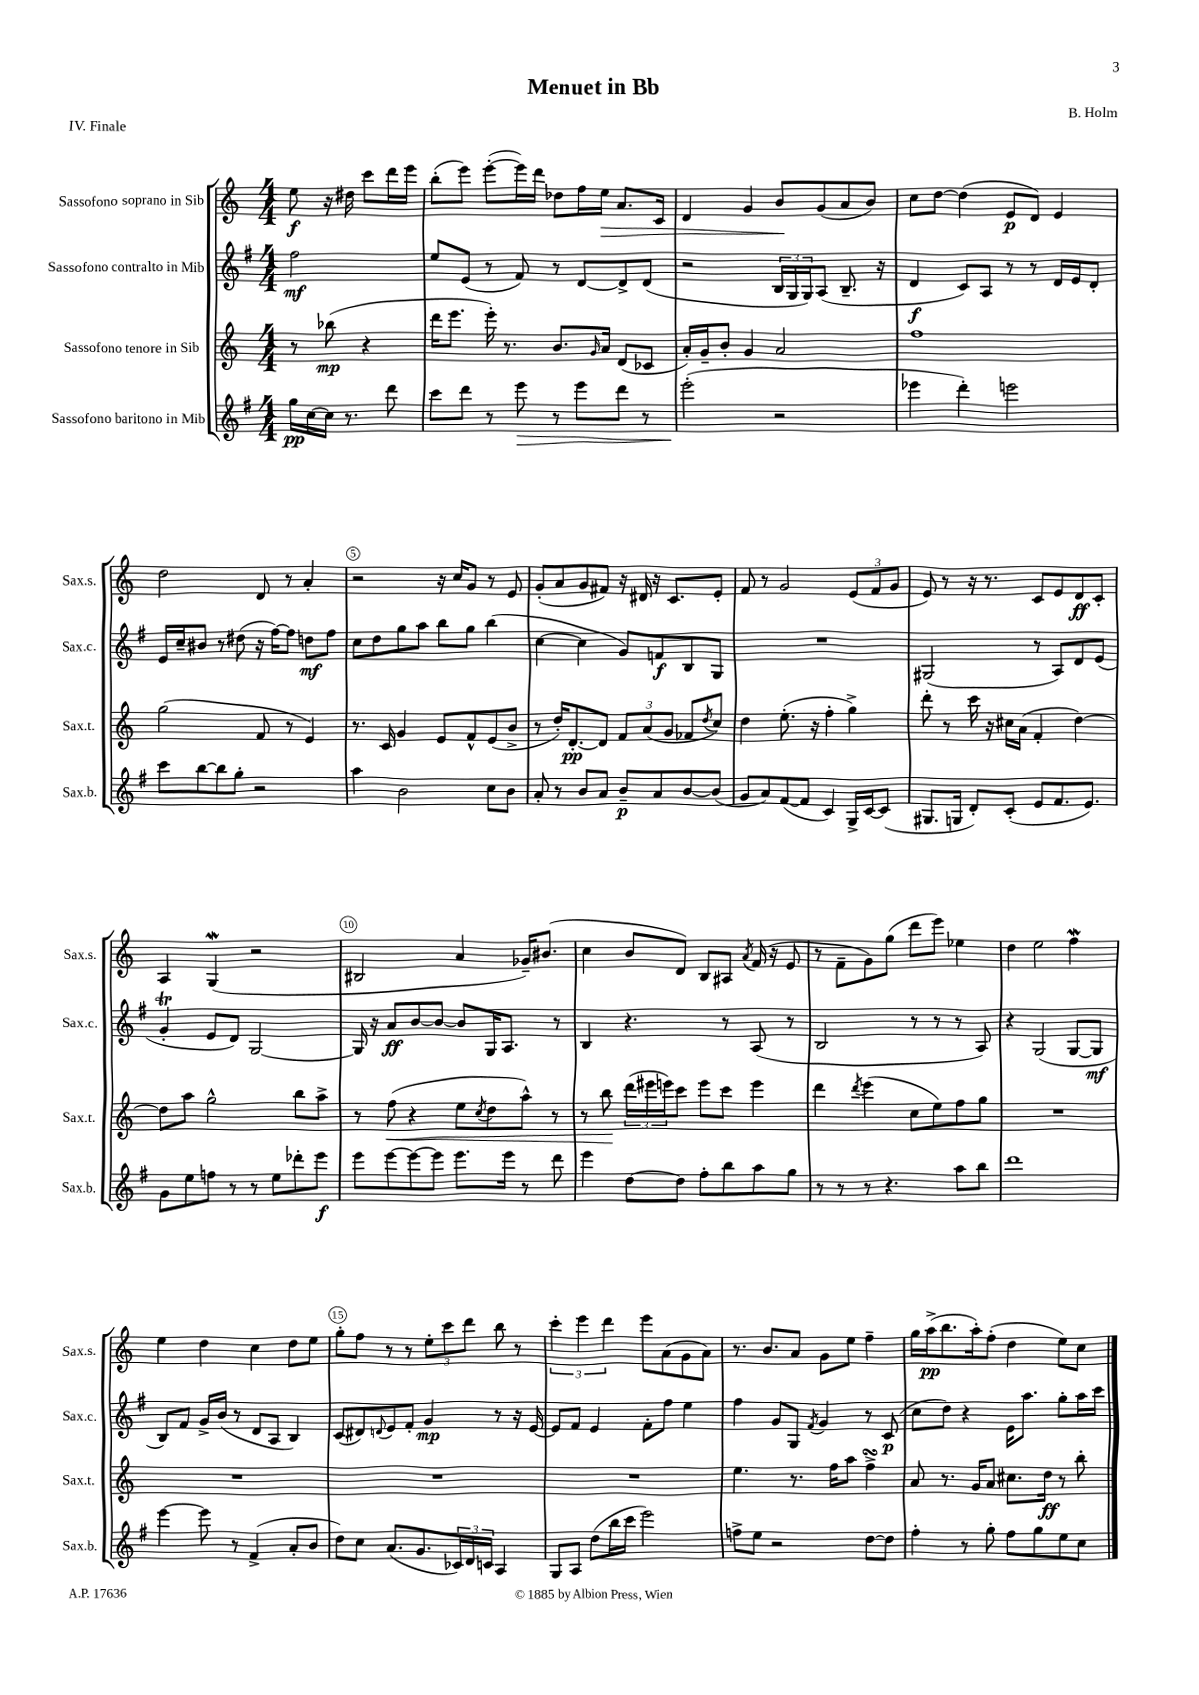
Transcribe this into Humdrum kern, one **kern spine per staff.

**kern	**dynam	**kern	**dynam	**kern	**dynam	**kern	**dynam
*part4	*part4	*part3	*part3	*part2	*part2	*part1	*part1
*staff4	*staff4	*staff3	*staff3	*staff2	*staff2	*staff1	*staff1
*I"Sassofono baritono in Mib	*	*I"Sassofono tenore in Sib	*	*I"Sassofono contralto in Mib	*	*I"Sassofono soprano in Sib	*
*I'Sax.b.	*	*I'Sax.t.	*	*I'Sax.c.	*	*I'Sax.s.	*
*clefG2	*	*clefG2	*	*clefG2	*	*clefG2	*
*k[f#]	*	*k[]	*	*k[f#]	*	*k[]	*
*M4/4	*	*M4/4	*	*M4/4	*	*M4/4	*
=	=	=	=	=	=	=	=
16gg\LL	pp	8r	.	2ff#\	mf	8ee\	f
[16cc\	.	.	.	.	.	.	.
16cc\JJ]	.	(8bb-X\	mp	.	.	16r	.
8.r	.	.	.	.	.	16dd#X\	.
.	.	4r	.	.	.	8ccc\L	.
8ddd\	.	.	.	.	.	16ddd\L	.
.	.	.	.	.	.	16eee\JJ	.
=1	=1	=1	=1	=1	=1	=1	=1
8ccc\L	.	16ddd\KL	.	8ee/L	.	(8bb'\L	.
.	.	8.eee\J	.	.	.	.	.
8ddd\J	.	.	.	(8e/J	.	8eee\J)	.
8r	.	16eee'\)	.	8r	.	([8eee'\L	.
.	.	8.r	.	.	.	.	.
!	!LO:HP:b	!	!	!	!	!	!
8eee\	>	.	.	8f#/)	.	16eee\L])	.
.	.	.	.	.	.	16ddd\JJ	.
8r	.	8.b/L	.	8r	.	8dd-X\L	.
8eee\L	.	.	.	[8d/L	.	16ff\L	.
.	.	16qqg/	.	.	.	.	.
!	!	!	!	!	!	!	!LO:HP:b
.	.	16a/Jk	.	.	.	16ee\JJ	>
8ddd\J	.	(8d/L	.	8d^/]	.	8.a/L	.
8r	.	8c-X/J	.	(8d/J	.	.	.
.	.	.	.	.	.	16c/Jk	.
=2	=2	=2	=2	=2	=2	=2	=2
(2eee'\	.	16a'/LL)	.	2r	.	4d/	.
.	.	16g~/J	.	.	.	.	.
.	.	8b'/J	.	.	.	.	.
.	.	4g/	.	.	.	4g/	.
2r	]	2a/	.	24B/LL	.	8b/L	.
.	.	.	.	24G/	.	.	.
.	.	.	.	24G/J)	.	.	.
.	.	.	.	(8A/J	.	(8g/	]
.	.	.	.	8.B~/	.	8a/	.
.	.	.	.	.	.	8b/J)	.
.	.	.	.	16r	.	.	.
=3	=3	=3	=3	=3	=3	=3	=3
4eee-X\	.	1ff	.	4d/	f	8cc\L	.
.	.	.	.	.	.	[8dd\J	.
4ddd'\)	.	.	.	8c/L)	.	(4dd\]	.
.	.	.	.	8A/J	.	.	.
2eeen\	.	.	.	8r	.	8e/L	p
.	.	.	.	8r	.	8d/J)	.
.	.	.	.	16d/LL	.	4e/	.
.	.	.	.	16e/J	.	.	.
.	.	.	.	8d'/J	.	.	.
!!LO:LB:g=z
=4	=4	=4	=4	=4	=4	=4	=4
8ccc\L	.	(2gg\	.	16e/LL	.	2dd\	.
.	.	.	.	16cc~/J	.	.	.
[8bb\	.	.	.	8b#X/J	.	.	.
8bb\]	.	.	.	8r	.	.	.
8gg'\J	.	.	.	(8dd#X\	.	.	.
2r	.	8f/	.	16r	.	8d/	.
.	.	.	.	[16ff#\KL)	.	.	.
.	.	8r	.	8ff#\J]	.	8r	.
.	.	4e/)	.	8ddn\L	mf	4a'/	.
.	.	.	.	8ff#\J	.	.	.
=5	=5	=5	=5	=5	=5	=5	=5
4aa\	.	8.r	.	8cc\L	.	2r	.
.	.	.	.	8dd\	.	.	.
.	.	16c/	.	.	.	.	.
2b\	.	4g/	.	8gg\	.	.	.
.	.	.	.	8aa\J	.	.	.
.	.	8e/L	.	8bb\L	.	16r	.
.	.	.	.	.	.	16cc/KL	.
.	.	8f^^/	.	8gg\J	.	8g/J	.
8cc\L	.	(8e/	.	(4bb\	.	8r	.
8b\J	.	8b^/J	.	.	.	8e/	.
=6	=6	=6	=6	=6	=6	=6	=6
8a'/	.	8r	.	[4cc\	.	(8g'/L	.
8r	.	16dd'/KL)	.	.	.	8a/	.
.	.	[8.d'/	pp	.	.	.	.
8b/L	.	.	.	4cc\]	.	8g/	.
8a/J	.	8d/J]	.	.	.	8f#X/J)	.
8b~/L	p	12f/L	.	8g/L)	.	16r	.
.	.	.	.	.	.	16d#X/	.
.	.	(12a/	.	.	.	.	.
8a/	.	.	.	8fn/	f	16r	.
.	.	12g/J	.	.	.	.	.
.	.	.	.	.	.	8.c/L	.
[8b/	.	8f-X/L	.	8B/	.	.	.
.	.	8qdd/	.	.	.	.	.
(8b/J]	.	8cc/J)	.	8G/J	.	8e'/J	.
=7	=7	=7	=7	=7	=7	=7	=7
8g/L	.	4dd\	.	1r	.	8f/	.
8a/)	.	.	.	.	.	8r	.
([8f#/	.	(8.ee'\	.	.	.	2g/	.
8f#/J]	.	.	.	.	.	.	.
.	.	16r	.	.	.	.	.
4c/)	.	4ff'\	.	.	.	.	.
16G^/LL	.	4gg^\)	.	.	.	(12e/L	.
[16c/J	.	.	.	.	.	.	.
.	.	.	.	.	.	12f/	.
(8c/J]	.	.	.	.	.	.	.
.	.	.	.	.	.	12g/J	.
=8	=8	=8	=8	=8	=8	=8	=8
8.G#X/L	.	8ddd'\	.	(2G#X/	.	8e/)	.
.	.	8r	.	.	.	8r	.
16Gn/Jk	.	.	.	.	.	.	.
8d'/L)	.	16ccc\	.	.	.	16r	.
.	.	16r	.	.	.	8.r	.
(8c'/J	.	16cc#X\LL	.	.	.	.	.
.	.	(16a\JJ	.	.	.	.	.
8e/L	.	4f'/	.	8r	.	8c/L	.
8.f#/	.	.	.	8A/L)	.	8e/	.
.	.	[4dd\)	.	8d/	.	8d/	ff
8.e/J)	.	.	.	.	.	.	.
.	.	.	.	(8e/J	.	8c'/J	.
!!LO:LB:g=z
=9	=9	=9	=9	=9	=9	=9	=9
8g\L	.	8dd\L]	.	4gT'/	.	4A/	.
8ee\	.	8aa\J	.	.	.	.	.
8ffn\J	.	2gg^^\	.	8e/L	.	(4GW/	.
8r	.	.	.	8d/J)	.	.	.
8r	.	.	.	[2G/	.	2r	.
8ee\L	.	.	.	.	.	.	.
8ddd-X'\	.	8bb\L	.	.	.	.	.
8eee\J	f	8aa^\J	.	.	.	.	.
=10	=10	=10	=10	=10	=10	=10	=10
8eee\L	.	8r	.	16G/]	.	2B#X/	.
.	.	.	.	16r	.	.	.
!	!	!	!LO:HP:b	!	!	!	!
[8eee\	.	(8ff\	<	8a/L	ff	.	.
8eee\_	.	4r	.	[8b/	.	.	.
8eee\J]	.	.	.	8b/J_	.	.	.
8.eee\L	.	8ee\L	.	8b/L]	.	4a/	.
.	.	8qcc/	.	.	.	.	.
.	.	8dd\	.	16G/K	.	.	.
16eee\Jk	.	.	.	8.A/J	.	.	.
8r	.	8aa^^\J)	.	.	.	16g-X~/KL)	.
.	.	.	.	.	.	(8.b#X/J	.
8ddd\	.	8r	.	8r	.	.	.
=11	=11	=11	=11	=11	=11	=11	=11
4eee\	.	8r	.	4B/	.	4cc\	.
.	.	8bb\	.	.	.	.	.
[8dd\L	.	(24ddd\LL	[	4.r	.	8b/L	.
.	.	24eee#X\	.	.	.	.	.
.	.	24eeen\J)	.	.	.	.	.
8dd\J]	.	8ccc\J	.	.	.	8d/J)	.
8ff#'\L	.	8eee\L	.	.	.	8B/L	.
8bb\	.	8ccc\J	.	8r	.	8A#X/J	.
.	.	.	.	.	.	8qa/	.
8aa\	.	4eee\	.	(8A/	.	(16f/	.
.	.	.	.	.	.	16r	.
8gg\J	.	.	.	8r	.	8e/	.
=12	=12	=12	=12	=12	=12	=12	=12
8r	.	4ddd\	.	2B/	.	8r	.
8r	.	.	.	.	.	8f~\L	.
.	.	8qddd/	.	.	.	.	.
8r	.	(4eee\	.	.	.	8g\)	.
4.r	.	.	.	.	.	(8gg\J	.
.	.	8cc\L	.	8r	.	8ddd\L	.
.	.	8ee\)	.	8r	.	8eee\J)	.
8aa\L	.	8ff\	.	8r	.	4ee-X\	.
8bb\J	.	8gg\J	.	8A/)	.	.	.
=13	=13	=13	=13	=13	=13	=13	=13
1ddd	.	1r	.	4r	.	4dd\	.
.	.	.	.	(2G/	.	2ee\	.
.	.	.	.	[8G/L	.	4ffw\	.
.	.	.	.	8G/J]	mf	.	.
!!LO:LB:g=z
=14	=14	=14	=14	=14	=14	=14	=14
[4eee\	.	1r	.	8B/L)	.	4ee\	.
.	.	.	.	8f#/J	.	.	.
8eee\]	.	.	.	16g^/LL	.	4dd\	.
.	.	.	.	(16b/JJ	.	.	.
8r	.	.	.	8r	.	.	.
(4f#^/	.	.	.	8d/L	.	4cc\	.
.	.	.	.	8A/J	.	.	.
8a'/L	.	.	.	4B/)	.	8dd\L	.
8b/J	.	.	.	.	.	8ee\J	.
=15	=15	=15	=15	=15	=15	=15	=15
8dd\L)	.	1r	.	(8c/L	.	8gg'\L	.
8cc\J	.	.	.	8d#X/)	.	8ff\J	.
.	.	.	.	8qqdn/	.	.	.
(8.a/L	.	.	.	8e/	.	8r	.
.	.	.	.	8f#'/J	.	8r	.
8.g/	.	.	.	.	.	.	.
.	.	.	.	4g/	mp	12ee'\L	.
.	.	.	.	.	.	12ccc\	.
24c-X/L)	.	.	.	.	.	.	.
24d/	.	.	.	.	.	12ddd\J	.
24cn/JJ	.	.	.	.	.	.	.
4A/	.	.	.	8r	.	8bb\	.
.	.	.	.	16r	.	8r	.
.	.	.	.	[16e/	.	.	.
=16	=16	=16	=16	=16	=16	=16	=16
8G/L	.	1r	.	8e/L]	.	6ccc'\	.
8A/J	.	.	.	8f#/J	.	.	.
.	.	.	.	.	.	6eee\	.
(8dd\L	.	.	.	4e/	.	.	.
.	.	.	.	.	.	6ddd\	.
16bb\L	.	.	.	.	.	.	.
16ccc\JJ	.	.	.	.	.	.	.
2eee\)	.	.	.	8f#'\L	.	8eee\L	.
.	.	.	.	8ff#\J	.	(8a\	.
.	.	.	.	4ee\	.	8g\	.
.	.	.	.	.	.	8a\J)	.
=17	=17	=17	=17	=17	=17	=17	=17
8ffn^\L	.	4.ee\	.	4ff#\	.	8.r	.
8ee\J	.	.	.	.	.	.	.
.	.	.	.	.	.	8.b/L	.
2r	.	.	.	8g/L	.	.	.
.	.	8.r	.	8G/J	.	8a/J	.
.	.	.	.	8qf#/	.	.	.
.	.	.	.	4g/	.	8g\L	.
.	.	16ff\KL	.	.	.	.	.
.	.	8aa\J	.	.	.	8ee\J	.
[8dd\L	.	4ffsSSs^\	.	8r	.	4ff~\	.
8dd\J]	.	.	.	(8c/	p	.	.
=18	=18	=18	=18	=18	=18	=18	=18
4ff#'\	.	8a/	.	8cc\L	.	16gg\LL	.
.	.	.	.	.	.	(16aa^\J	pp
.	.	8.r	.	8dd\J)	.	8.bb\	.
8r	.	.	.	4r	.	.	.
.	.	16g/KL	.	.	.	16aa'\k)	.
8gg'\	.	8a/J	.	.	.	(8ff'\J	.
8ff#\L	.	8.cc#X\L	.	16e\KL	.	4dd\	.
.	.	.	.	8.aa\J	.	.	.
8gg\	.	.	.	.	.	.	.
.	.	16dd\Jk	ff	.	.	.	.
8ee\	.	8r	.	8gg'\L	.	8ee\L)	.
8cc\J	.	8bb'\	.	16aa\L	.	8cc\J	.
.	.	.	.	16ccc\JJ	.	.	.
==	==	==	==	==	==	==	==
*-	*-	*-	*-	*-	*-	*-	*-
